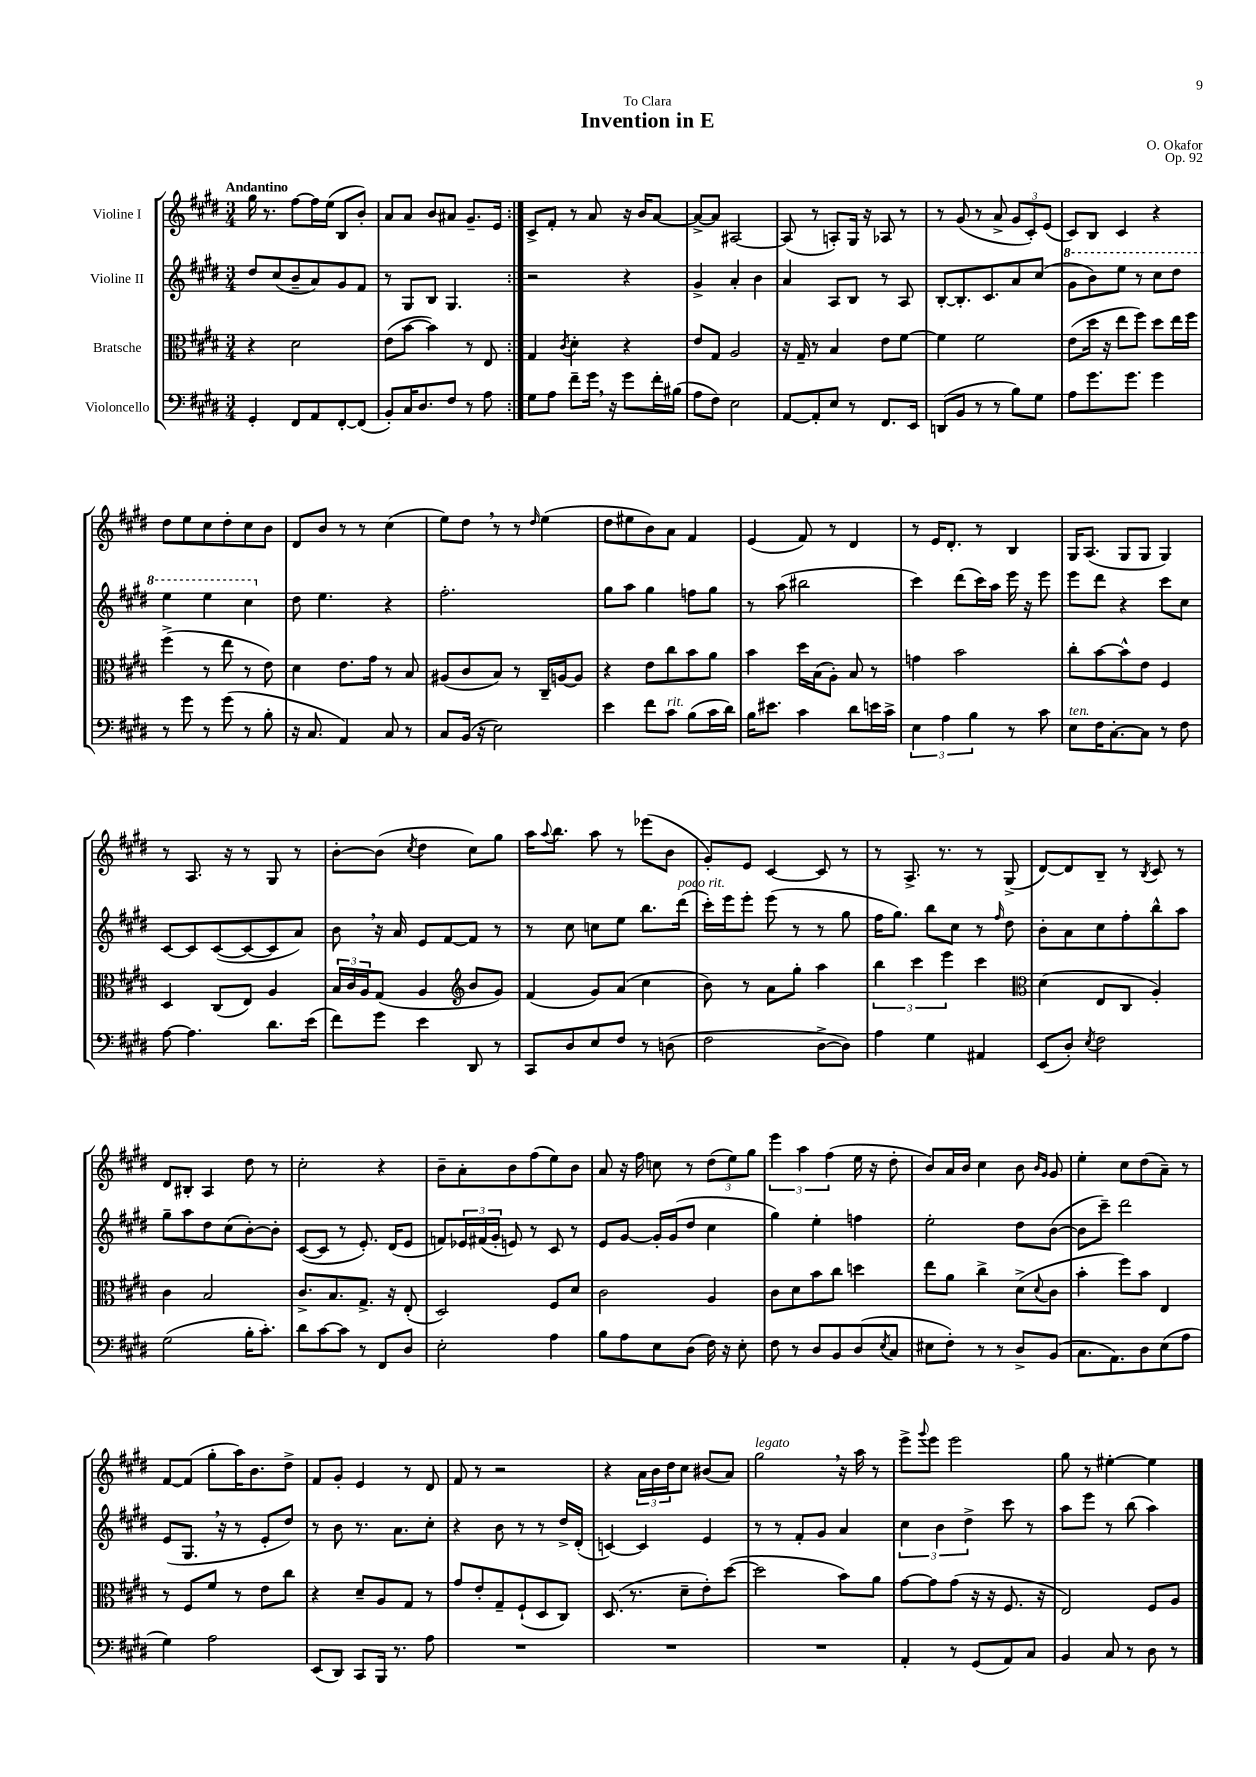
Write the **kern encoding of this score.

**kern	**kern	**kern	**kern
*part4	*part3	*part2	*part1
*staff4	*staff3	*staff2	*staff1
*I"Violoncello	*I"Bratsche	*I"Violine II	*I"Violine I
*clefF4	*clefC3	*clefG2	*clefG2
*k[f#c#g#d#]	*k[f#c#g#d#]	*k[f#c#g#d#]	*k[f#c#g#d#]
*M3/4	*M3/4	*M3/4	*M3/4
=1	=1	=1	=1
!	!	!	!LO:TX:a:B:t=Andantino
4GG#'/	4r	8dd#/L	16gg#\
.	.	.	8.r
.	.	(8cc#/	.
8FF#/L	2d#\	8b~/	[8ff#\L
8AA/	.	8a/)	16ff#\L]
.	.	.	(16ee\JJ
[8FF#'/	.	8g#/	8B/L
(8FF#/J]	.	8f#/J	8b'/J)
=2	=2	=2	=2
8BB'/L)	(8e\L	8r	8a/L
16C#/K	[8b\J	8G#/L	8a/J
8.D#/	.	.	.
.	4b\])	8B/J	8b/L
8F#/J	.	4.G#/	8a#X/J
8r	8r	.	8.g#~/L
8A\	8E/	.	.
.	.	.	16e/Jk
=3:|!	=3:|!	=3:|!	=3:|!
8G#\L	4G#/	2r	8c#^/L
8A\J	.	.	8f#'/J
.	8qc#/	.	.
8f#~\L	4d#'\	.	8r
16g#,\Jk	.	.	8a/
16r	.	.	.
8g#\L	4r	4r	16r
.	.	.	16b/KL
16f#'\L	.	.	[8a/J
(16B#X\JJ	.	.	.
=4	=4	=4	=4
8A\L	8e/L	4g#^/	8a^/L_
8F#\J)	8G#/J	.	8a/J]
2E\	2A/	4a'/	[2A#X/
.	.	4b\	.
=5	=5	=5	=5
[8AA/L	16r	4a/	(8A#/]
.	16G#~/	.	.
8AA'/]	8r	.	8r
8E/J	4B/	8A/L	8An'/L)
8r	.	8B/J	16G#/Jk
.	.	.	16r
8.FF#/L	8e\L	8r	8A-X/
.	[8f#\J	8A/	8r
16EE/Jk	.	.	.
=6	=6	=6	=6
(8DDn/L	4f#\]	[8B'/L	8r
8BB/J	.	8.B'/]	(8g#/
8r	2f#\	.	8r
.	.	8.c#/	.
8r	.	.	8a^/
8B\L)	.	8a/	12g#/L
.	.	.	12c#'/)
8G#\J	.	(8cc#/J	.
.	.	.	(12e/J
=7	=7	=7	=7
*	*	*8va	*
8A\L	(8e\L	8gg#\L	8c#/L)
8.g#\	16dd#\Jk	8bb\)	8B/J
.	16r	.	.
.	8ee\L	8eee\J	4c#/
8.g#\J	.	.	.
.	8ff#\J)	8r	.
4g#\	8dd#\L	8ccc#\L	4r
.	16ee\L	8ddd#\J	.
.	16ff#\JJ	.	.
!!LO:LB:g=z
=8	=8	=8	=8
8r	(4ff#^\	4eee\	8dd#\L
8g#\	.	.	8ee\
8r	8r	4eee\	8cc#\
(8g#\	8ee\	.	8dd#'\
8r	8r	4ccc#\	8cc#\
8B'\	8e\)	.	8b\J
=9	=9	=9	=9
*	*	*X8va	*
16r	4d#\	8dd#\	8d#/L
8.C#/	.	.	.
.	.	4.ee\	8b/J
4AA/)	8.e\L	.	8r
.	.	.	8r
.	16g#\Jk	.	.
8C#/	8r	4r	(4cc#\
8r	8B/	.	.
=10	=10	=10	=10
8C#/L	(8A#X/L	2.ff#'\	8ee\L)
(16BB/Jk	8c#/	.	8dd#,\J
16r	.	.	.
2E\)	8B/J)	.	8r
.	8r	.	8r
.	.	.	16qqdd#/
.	16C#~/LL	.	(4ee\
.	[16An/J	.	.
.	8A/J]	.	.
=11	=11	=11	=11
4e\	4r	8gg#\L	8dd#\L
.	.	8aa\J	8ee#X\
8f#\L	8e\L	4gg#\	8b\)
!LO:TX:a:i:t=rit.	!	!	!
8c#\J	8cc#\	.	8a\J
(8B\L	8b\	8ffn\L	4f#/
16c#\L	8a\J	8gg#\J	.
16d#\JJ)	.	.	.
=12	=12	=12	=12
16B\KL	4b\	8r	(4e/
8.e#X\J	.	.	.
.	.	(8aa\	.
4c#\	16dd#\LL	2bb#X\	8f#/)
.	(16B\J	.	.
.	8A'\J)	.	8r
8d#\L	8B/	.	4d#/
16en\L	8r	.	.
16c#^\JJ	.	.	.
=13	=13	=13	=13
6E\	4gn\	4ccc#\)	8r
.	.	.	16e/KL
6A\	.	.	.
.	.	.	8.d#'/J
.	2b\	(8ddd#\L	.
6B\	.	.	.
.	.	16ccc#\L)	8r
.	.	16aa\JJ	.
8r	.	16eee\	4B/
.	.	16r	.
8c#\	.	8eee\	.
=14	=14	=14	=14
!LO:TX:a:i:t=ten.	!	!	!
8E\L	8cc#'\L	8eee\L	16G#/KL
.	.	.	(8.A/J
16F#\K	[8b\	8ddd#\J	.
[8.C#'\	.	.	.
.	8b^^\]	4r	8G#/L
8C#\J]	8e\J	.	8G#/J
8r	4F#/	8ccc#\L	4G#/)
8F#\	.	8cc#\J	.
!!LO:LB:g=z
=15	=15	=15	=15
[8A\	4D#/	[8c#/L	8r
4.A\]	.	8c#/]	8.A/
.	(8C#/L	([8c#/	.
.	.	.	16r
.	8E/J)	8c#/_	8r
8.d#\L	4A/	8c#/]	8G#/
.	.	8a/J)	8r
(16e\Jk	.	.	.
=16	=16	=16	=16
8f#\L)	24B/LL	8b,\	[8b'\L
.	24c#/	.	.
.	24A/J	.	.
8g#\J	(8G#/J	16r	(8b\J]
.	.	16a/	.
.	.	.	8qcc#/
4e\	4A/	8e/L	4dd#\
.	.	[8f#/	.
*	*clefG2	*	*
8DD#/	8b/L	8f#/J]	8cc#\L)
8r	8g#/J)	8r	8gg#\J
=17	=17	=17	=17
8CC#/L	(4f#/	8r	16aa\KL
.	.	.	8qqaa/
.	.	.	8.bb\J
8D#/	.	8cc#\	.
8E/	8g#/L)	8ccn\L	8aa\
8F#/J	(8a/J	8ee\J	8r
8r	4cc#\	8.bb\L	(8eee-X\L
(8Dn\	.	.	8b\J
!	!	!LO:TX:a:i:t=poco rit.	!
.	.	(16ddd#\Jk	.
=18	=18	=18	=18
2F#\	8b\)	16ccc#'\LL)	8g#'/L)
.	.	16eee\J	.
.	8r	8eee'\J	8e/J
.	8a\L	(8eee\	[4c#/
.	8gg#'\J	8r	.
[8D#^\L	4aa\	8r	8c#/]
8D#\J])	.	8gg#\	8r
=19	=19	=19	=19
4A\	6bb\	16ff#\KL	8r
.	.	8.gg#\J)	.
.	.	.	8.A^/
.	6ccc#\	.	.
4G#\	.	8bb\L	.
.	.	.	8.r
.	6eee\	.	.
.	.	8cc#\J	.
4AA#X/	4ccc#\	8r	8r
.	.	16qqff#/	.
.	.	8dd#\	(8G#^/
=20	=20	=20	=20
*	*clefC3	*	*
(8EE/L	(4d#\	8b'\L	[8d#/L)
8D#'/J)	.	8a\	8d#/]
8qE/	.	.	.
2F#\	8E/L	8cc#\	8B~/J
.	8C#/J	8ff#'\	8r
.	.	.	8qB/
.	4A'/)	8bb^^\	8c#/
.	.	8aa\J	8r
!!LO:LB:g=z
=21	=21	=21	=21
(2G#\	4c#\	8gg#~\L	8d#/L
.	.	8aa\	8B#X'/J
.	2B/	8dd#\	4A/
.	.	(8cc#\	.
16B'\KL	.	[8b'\)	8dd#\
8.c#'\J)	.	.	.
.	.	8b'\J]	8r
=22	=22	=22	=22
8d#\L	8.c#^/L	([8c#/L	2cc#'\
[8c#\	.	8c#/J]	.
.	8.B/	.	.
8c#\J]	.	8r	.
8r	8.G#^/J	8.e'/)	.
8FF#/L	.	.	4r
.	16r	(16d#/KL	.
8D#/J	(8E'/	8e/J	.
=23	=23	=23	=23
2E'\	2D#/)	8fn/L)	8b~\L
.	.	24e-X/L	8a'\
.	.	(24f#X/	.
.	.	24g#'/JJ	.
.	.	8en/)	8b\
.	.	8r	(8ff#\
4A\	8F#/L	8c#/	8ee\)
.	8d#/J	8r	8b\J
=24	=24	=24	=24
8B\L	2c#\	8e/L	8a/
8A\	.	[8g#/J	16r
.	.	.	16ff#\
8E\	.	16g#'/LL]	8ccn\
.	.	(16g#/J	.
(8D#\J	.	8dd#/J	8r
16F#\)	4A/	4cc#\	(12dd#\L
16r	.	.	.
.	.	.	12ee\)
8E'\	.	.	.
.	.	.	12gg#\J
=25	=25	=25	=25
8F#\	8c#\L	4gg#\)	6eee\
8r	8d#\	.	.
.	.	.	6aa\
8D#/L	8b\	4ee'\	.
.	.	.	(6ff#\
8BB/	8cc#\J	.	.
(8D#/	4ddn\	4ffn\	16ee\
.	.	.	16r
8qE/	.	.	.
8C#/J	.	.	8dd#'\
=26	=26	=26	=26
8E#X\L	8ee\L	2ee'\	8b/L)
8F#'\J)	8a\J	.	16a/L
.	.	.	16b/JJ
8r	4cc#^\	.	4cc#\
8r	.	.	.
8D#^/L	(8d#^\L	8dd#\L	8b\
.	.	.	16qqb/LL
.	8qqd#/	.	16qqg#/JJ
(8BB/J	8c#\J	([8b\J	8g#/
=27	=27	=27	=27
8.C#\L	4b'\	8b\L]	4ee'\
.	.	8ccc#~\J)	.
8.AA\)	.	.	.
.	8ff#\L)	2ddd#\	8cc#\L
8D#\	8b\J	.	(8dd#\
(8E\	4E/	.	8a~\J)
8A\J	.	.	8r
!!LO:LB:g=z
=28	=28	=28	=28
4G#\)	8r	(8e/L	[8f#/L
.	8F#/L	8.G#,/J	(8f#/J]
2A\	8f#/J	.	8gg#'\L
.	.	16r	.
.	8r	8r	16aa\K)
.	.	.	8.b\
.	8e\L	8e'/L	.
.	8cc#\J	8dd#/J)	8dd#^\J
=29	=29	=29	=29
(8EE/L	4r	8r	8f#/L
8DD#/J)	.	8b\	8g#'/J
8CC#/L	8d#~/L	8.r	4e/
16BBB/Jk	8A/	.	.
8.r	.	8.a\L	.
.	8G#/J	.	8r
8A\	8r	8cc#'\J	8d#/
=30	=30	=30	=30
2.r	8g#/L	4r	8f#/
.	8e'/	.	8r
.	8G#~/	8b\	2r
.	(8F#`/	8r	.
.	8D#/	8r	.
.	8C#/J)	16dd#^/LL	.
.	.	(16d#'/JJ	.
=31	=31	=31	=31
2.r	(8.D#/	[4cn/)	4r
.	8.r	.	.
.	.	4c/]	24a\LL
.	.	.	24b\
.	.	.	24dd#\J
.	8d#~\L	.	8cc#\J
.	8e'\)	4e/	(8b#X/L
.	([8dd#\J	.	8a/J)
=32	=32	=32	=32
!	!	!	!LO:TX:a:i:t=legato
2.r	2dd#\]	8r	2gg#,\
.	.	8r	.
.	.	8f#'/L	.
.	.	8g#/J	.
.	8b\L)	4a/	16r
.	.	.	16aa\
.	8a\J	.	8r
=33	=33	=33	=33
4AA'/	[8g#\L	6cc#\	8eee^\L
.	.	.	8qqggg#/
.	8g#\]	.	8eee\J
.	.	6b\	.
8r	(8g#\J	.	2eee\
.	.	6dd#^\	.
(8GG#/L	16r	.	.
.	16r	.	.
8AA/)	8.F#/	8ccc#\	.
8C#/J	.	8r	.
.	16r	.	.
=34	=34	=34	=34
4BB/	2E/)	8aa\L	8gg#\
.	.	8eee\J	8r
8C#/	.	8r	[4ee#X'\
8r	.	(8bb\	.
8D#\	8F#/L	4aa\)	4ee#\]
8r	8A/J	.	.
==	==	==	==
*-	*-	*-	*-
